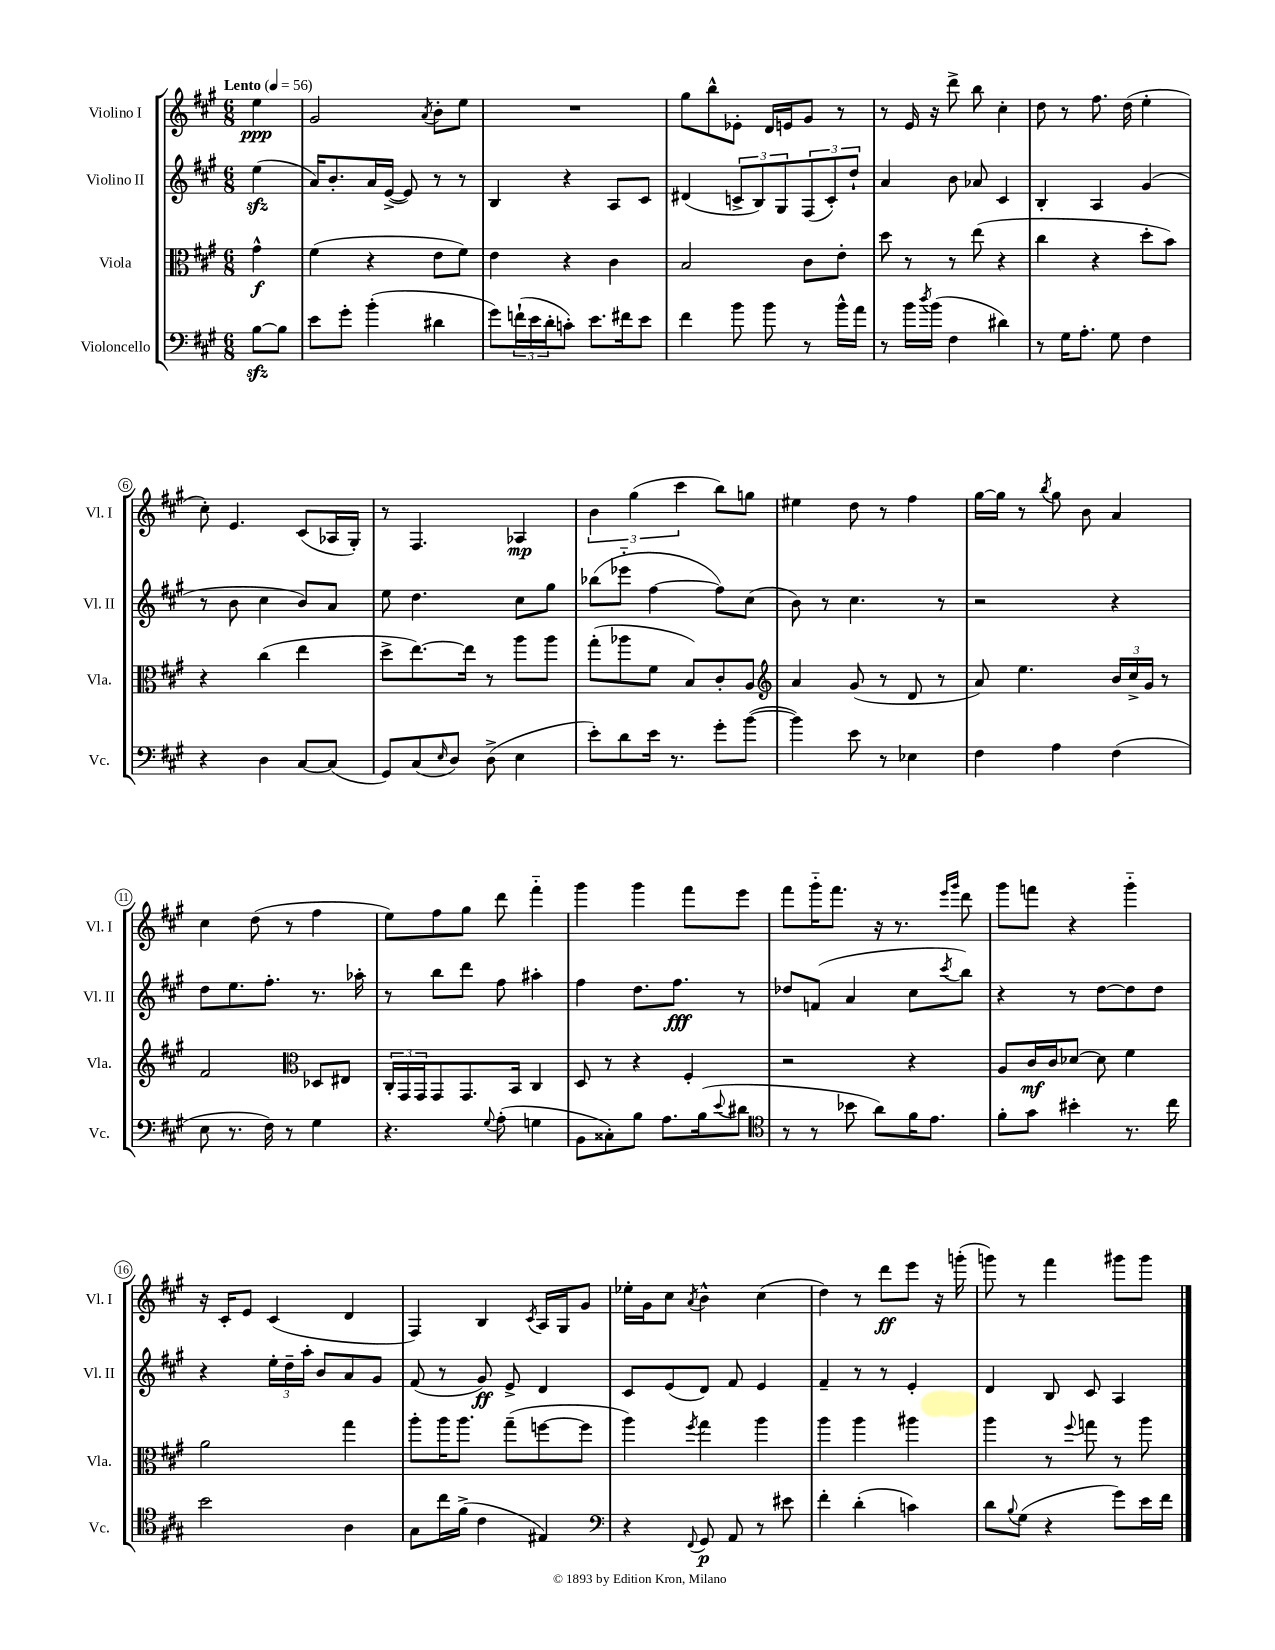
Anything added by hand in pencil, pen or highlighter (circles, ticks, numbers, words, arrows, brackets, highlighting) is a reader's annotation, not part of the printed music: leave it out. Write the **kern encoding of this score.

**kern	**dynam	**kern	**dynam	**kern	**dynam	**kern	**dynam
*part4	*part4	*part3	*part3	*part2	*part2	*part1	*part1
*staff4	*staff4	*staff3	*staff3	*staff2	*staff2	*staff1	*staff1
*I"Violoncello	*	*I"Viola	*	*I"Violino II	*	*I"Violino I	*
*I'Vc.	*	*I'Vla.	*	*I'Vl. II	*	*I'Vl. I	*
*clefF4	*	*clefC3	*	*clefG2	*	*clefG2	*
*k[f#c#g#]	*	*k[f#c#g#]	*	*k[f#c#g#]	*	*k[f#c#g#]	*
*M6/8	*	*M6/8	*	*M6/8	*	*M6/8	*
*MM56	*	*MM56	*	*MM56	*	*MM56	*
=	=	=	=	=	=	=	=
!	!	!	!	!	!	!LO:TX:a:B:t=Lento	!
[8Bzz\L	.	4g#^^\	f	(4eezz\	.	4ee\	ppp
8B\J]	.	.	.	.	.	.	.
=1	=1	=1	=1	=1	=1	=1	=1
8e\L	.	(4f#\	.	16a/KL)	.	2g#/	.
.	.	.	.	8.b'/	.	.	.
8g#'\J	.	.	.	.	.	.	.
(4b'\	.	4r	.	16a/L	.	.	.
.	.	.	.	([16e^/JJ	.	.	.
.	.	.	.	8e/])	.	.	.
.	.	.	.	.	.	8qa/	.
4d#X\	.	8e\L	.	8r	.	8b'\L	.
.	.	8f#\J)	.	8r	.	8ee\J	.
=2	=2	=2	=2	=2	=2	=2	=2
8g#\L)	.	4e\	.	4B/	.	2.r	.
(24fn`\L	.	.	.	.	.	.	.
24e\	.	.	.	.	.	.	.
24d'\J	.	.	.	.	.	.	.
8cn'\J)	.	4r	.	4r	.	.	.
8.e\L	.	.	.	.	.	.	.
.	.	4c#\	.	8A/L	.	.	.
16f#X\k	.	.	.	.	.	.	.
8e\J	.	.	.	8c#/J	.	.	.
=3	=3	=3	=3	=3	=3	=3	=3
4f#\	.	2B/	.	(4d#X/	.	8gg#\L	.
.	.	.	.	.	.	8bb^^\	.
8b\	.	.	.	12cn^/L	.	8e-X'\J	.
.	.	.	.	12B/)	.	.	.
8b\	.	.	.	.	.	16d/LL	.
.	.	.	.	12G#/	.	.	.
.	.	.	.	.	.	16en/J	.
8r	.	8c#\L	.	(12F#/	.	8g#/J	.
.	.	.	.	12c'/)	.	.	.
16b^^\LL	.	8e'\J	.	.	.	8r	.
.	.	.	.	12dd`/J	.	.	.
16a\JJ	.	.	.	.	.	.	.
=4	=4	=4	=4	=4	=4	=4	=4
8r	.	8dd\	.	4a/	.	8r	.
16b\LL	.	8r	.	.	.	16e/	.
8qdd/	.	.	.	.	.	.	.
(16b\JJ	.	.	.	.	.	16r	.
4F#\	.	8r	.	8b\	.	8ddd^\	.
.	.	(8ee\	.	8a-X/	.	8bb\	.
4d#X\)	.	4r	.	4c#/	.	4cc#'\	.
=5	=5	=5	=5	=5	=5	=5	=5
8r	.	4cc#\	.	4B'/	.	8dd\	.
16G#\KL	.	.	.	.	.	8r	.
8.A'\J	.	.	.	.	.	.	.
.	.	4r	.	4A/	.	8.ff#\	.
8G#\	.	.	.	.	.	.	.
.	.	.	.	.	.	(16dd\	.
4F#\	.	8dd'\L	.	(4g#/	.	4ee'\	.
.	.	8b\J)	.	.	.	.	.
!!LO:LB:g=z
=6	=6	=6	=6	=6	=6	=6	=6
4r	.	4r	.	8r	.	8cc#'\)	.
.	.	.	.	8b\	.	4.e/	.
4D\	.	(4cc#\	.	4cc#\	.	.	.
[8C#/L	.	4ee\	.	8b/L)	.	(8c#/L	.
(8C#/J]	.	.	.	8a/J	.	16A-X/L	.
.	.	.	.	.	.	16G#'/JJ)	.
=7	=7	=7	=7	=7	=7	=7	=7
8GG#/L)	.	8dd^\L	.	8ee\	.	8r	.
(8C#/	.	[8.ee\)	.	4.dd\	.	4.F#/	.
16qqE/	.	.	.	.	.	.	.
8D/J)	.	.	.	.	.	.	.
.	.	16ee\Jk]	.	.	.	.	.
(8D^\	.	8r	.	.	.	.	.
4E\	.	8aa\L	.	8cc#\L	.	4A-X/	mp
.	.	8aa\J	.	8gg#\J	.	.	.
=8	=8	=8	=8	=8	=8	=8	=8
8e'\L)	.	(8gg#'\L	.	(8bb-X\L	.	6b\	.
8d\	.	8aa-X\	.	8eee-X\J	.	.	.
.	.	.	.	.	.	(6gg#\	.
16e\Jk	.	8f#\J	.	[4ff#\	.	.	.
8.r	.	.	.	.	.	.	.
.	.	.	.	.	.	6ccc#\	.
.	.	8B/L)	.	.	.	.	.
8g#'\L	.	8c#'/	.	8ff#\L])	.	8bb\L)	.
([8b\J	.	8A/J	.	(8cc#\J	.	8ggn\J	.
=9	=9	=9	=9	=9	=9	=9	=9
*	*	*clefG2	*	*	*	*	*
4b\])	.	4a/	.	8b\)	.	4ee#X\	.
.	.	.	.	8r	.	.	.
8e\	.	(8g#/	.	4.cc#\	.	8dd\	.
8r	.	8r	.	.	.	8r	.
4E-X\	.	8d/	.	.	.	4ff#\	.
.	.	8r	.	8r	.	.	.
=10	=10	=10	=10	=10	=10	=10	=10
4F#\	.	8a/)	.	2r	.	[16gg#\LL	.
.	.	.	.	.	.	16gg#\JJ]	.
.	.	4.ee\	.	.	.	8r	.
.	.	.	.	.	.	8qbb/	.
4A\	.	.	.	.	.	8gg#\	.
.	.	.	.	.	.	8b\	.
(4F#\	.	24b/LL	.	4r	.	4a/	.
.	.	24cc#^/	.	.	.	.	.
.	.	24g#/JJ	.	.	.	.	.
.	.	8r	.	.	.	.	.
!!LO:LB:g=z
=11	=11	=11	=11	=11	=11	=11	=11
8E\	.	2f#/	.	8dd\L	.	4cc#\	.
8.r	.	.	.	8.ee\	.	.	.
.	.	.	.	.	.	(8dd\	.
16F#\)	.	.	.	8.ff#'\J	.	.	.
8r	.	.	.	.	.	8r	.
*	*	*clefC3	*	*	*	*	*
4G#\	.	8D-X/L	.	8.r	.	4ff#\	.
.	.	8E#X/J	.	.	.	.	.
.	.	.	.	16aa-X'\	.	.	.
=12	=12	=12	=12	=12	=12	=12	=12
4.r	.	24C#'/LL	.	8r	.	8ee\L)	.
.	.	24GG#/	.	.	.	.	.
.	.	24GG#/J	.	.	.	.	.
.	.	8GG#/	.	8bb\L	.	8ff#\	.
.	.	8.GG#/	.	8ddd\J	.	8gg#\J	.
8qqG#/	.	.	.	.	.	.	.
(8A'\	.	.	.	8ff#\	.	8ddd\	.
.	.	16BB/Jk	.	.	.	.	.
4Gn\	.	4C#/	.	4aa#X'\	.	4fff#\	.
=13	=13	=13	=13	=13	=13	=13	=13
8BB\L	.	8D/	.	4ff#\	.	4ggg#\	.
8C##X'\)	.	8r	.	.	.	.	.
8B\J	.	4r	.	8.dd\L	.	4ggg#\	.
8.A\L	.	.	.	.	.	.	.
.	.	.	.	8.ff#\J	fff	.	.
.	.	4F#'/	.	.	.	8fff#\L	.
(16B\k	.	.	.	.	.	.	.
8qqe/	.	.	.	.	.	.	.
8d#X\J	.	.	.	8r	.	8eee\J	.
=14	=14	=14	=14	=14	=14	=14	=14
*clefC4	*	*	*	*	*	*	*
8r	.	2r	.	8dd-X/L	.	8fff#\L	.
8r	.	.	.	(8fn/J	.	16ggg#\K	.
.	.	.	.	.	.	8.fff#\J	.
8b-X\	.	.	.	4a/	.	.	.
8a\L)	.	.	.	.	.	16r	.
.	.	.	.	.	.	8.r	.
16f#\K	.	4r	.	8cc#\L	.	.	.
8.e\J	.	.	.	.	.	.	.
.	.	.	.	.	.	16qqeee/LL	.
.	.	.	.	8qccc#/	.	16qqggg#/JJ	.
.	.	.	.	8bb\J)	.	8ddd\	.
=15	=15	=15	=15	=15	=15	=15	=15
8f#'\L	.	8A/L	.	4r	.	8ggg#\L	.
8g#\J	.	16c#/L	mf	.	.	8fffn\J	.
.	.	16c#/J	.	.	.	.	.
4b#X'\	.	[8d-X/J	.	8r	.	4r	.
.	.	8d-\]	.	[8dd\L	.	.	.
8.r	.	4f#\	.	8dd\]	.	4ggg#\	.
.	.	.	.	8dd\J	.	.	.
16cc#\	.	.	.	.	.	.	.
!!LO:LB:g=z
=16	=16	=16	=16	=16	=16	=16	=16
2b\	.	2a\	.	4r	.	16r	.
.	.	.	.	.	.	16c#'/KL	.
.	.	.	.	.	.	8e/J	.
.	.	.	.	24ee'\LL	.	(4c#/	.
.	.	.	.	24dd~\	.	.	.
.	.	.	.	24aa'\JJ	.	.	.
.	.	.	.	8b/L	.	.	.
4A\	.	4gg#\	.	8a/	.	4d/	.
.	.	.	.	8g#/J	.	.	.
=17	=17	=17	=17	=17	=17	=17	=17
8G#\L	.	8aa'\L	.	(8f#/	.	4F#/)	.
16cc#\L	.	16aa\K	.	8r	.	.	.
(16f#^\JJ	.	8.aa\J	.	.	.	.	.
4c#\	.	.	.	8g#/)	ff	4B/	.
.	.	(8gg#~\L	.	8e^/	.	.	.
.	.	.	.	.	.	8qc#/	.
4E#X/)	.	[8ffn\	.	4d/	.	16A/LL	.
.	.	.	.	.	.	16G#/J	.
.	.	8ff\J]	.	.	.	8g#/J	.
=18	=18	=18	=18	=18	=18	=18	=18
*clefF4	*	*	*	*	*	*	*
4r	.	4aa\)	.	8c#/L	.	16ee-X'\LL	.
.	.	.	.	.	.	16g#\J	.
.	.	.	.	(8e/	.	8cc#\J	.
8qqFF#/	.	8qff#/	.	.	.	8qa/	.
8GG#/	p	4gg#\	.	8d/J)	.	4b^^\	.
8AA/	.	.	.	8f#/	.	.	.
8r	.	4aa\	.	4e/	.	(4cc#\	.
8e#X\	.	.	.	.	.	.	.
=19	=19	=19	=19	=19	=19	=19	=19
4f#'\	.	4aa\	.	4f#~/	.	4dd\)	.
(4d'\	.	4aa\	.	8r	.	8r	.
.	.	.	.	8r	.	8ddd\L	ff
4cn\)	.	4aa#X\	.	4e'/	.	8eee\J	.
.	.	.	.	.	.	16r	.
.	.	.	.	.	.	(16gggn'\	.
=20	=20	=20	=20	=20	=20	=20	=20
8d\L	.	4aa\	.	4d/	.	8gggn\)	.
8qqB/	.	.	.	.	.	.	.
(8G#\J	.	.	.	.	.	8r	.
4r	.	8r	.	8B/	.	4fff#\	.
.	.	8qqff#/	.	.	.	.	.
.	.	8ggn\	.	8c#/	.	.	.
8g#\L)	.	8r	.	4A/	.	8ggg#X\L	.
16e\L	.	8aa\	.	.	.	8ggg#\J	.
16f#\JJ	.	.	.	.	.	.	.
==	==	==	==	==	==	==	==
*-	*-	*-	*-	*-	*-	*-	*-
